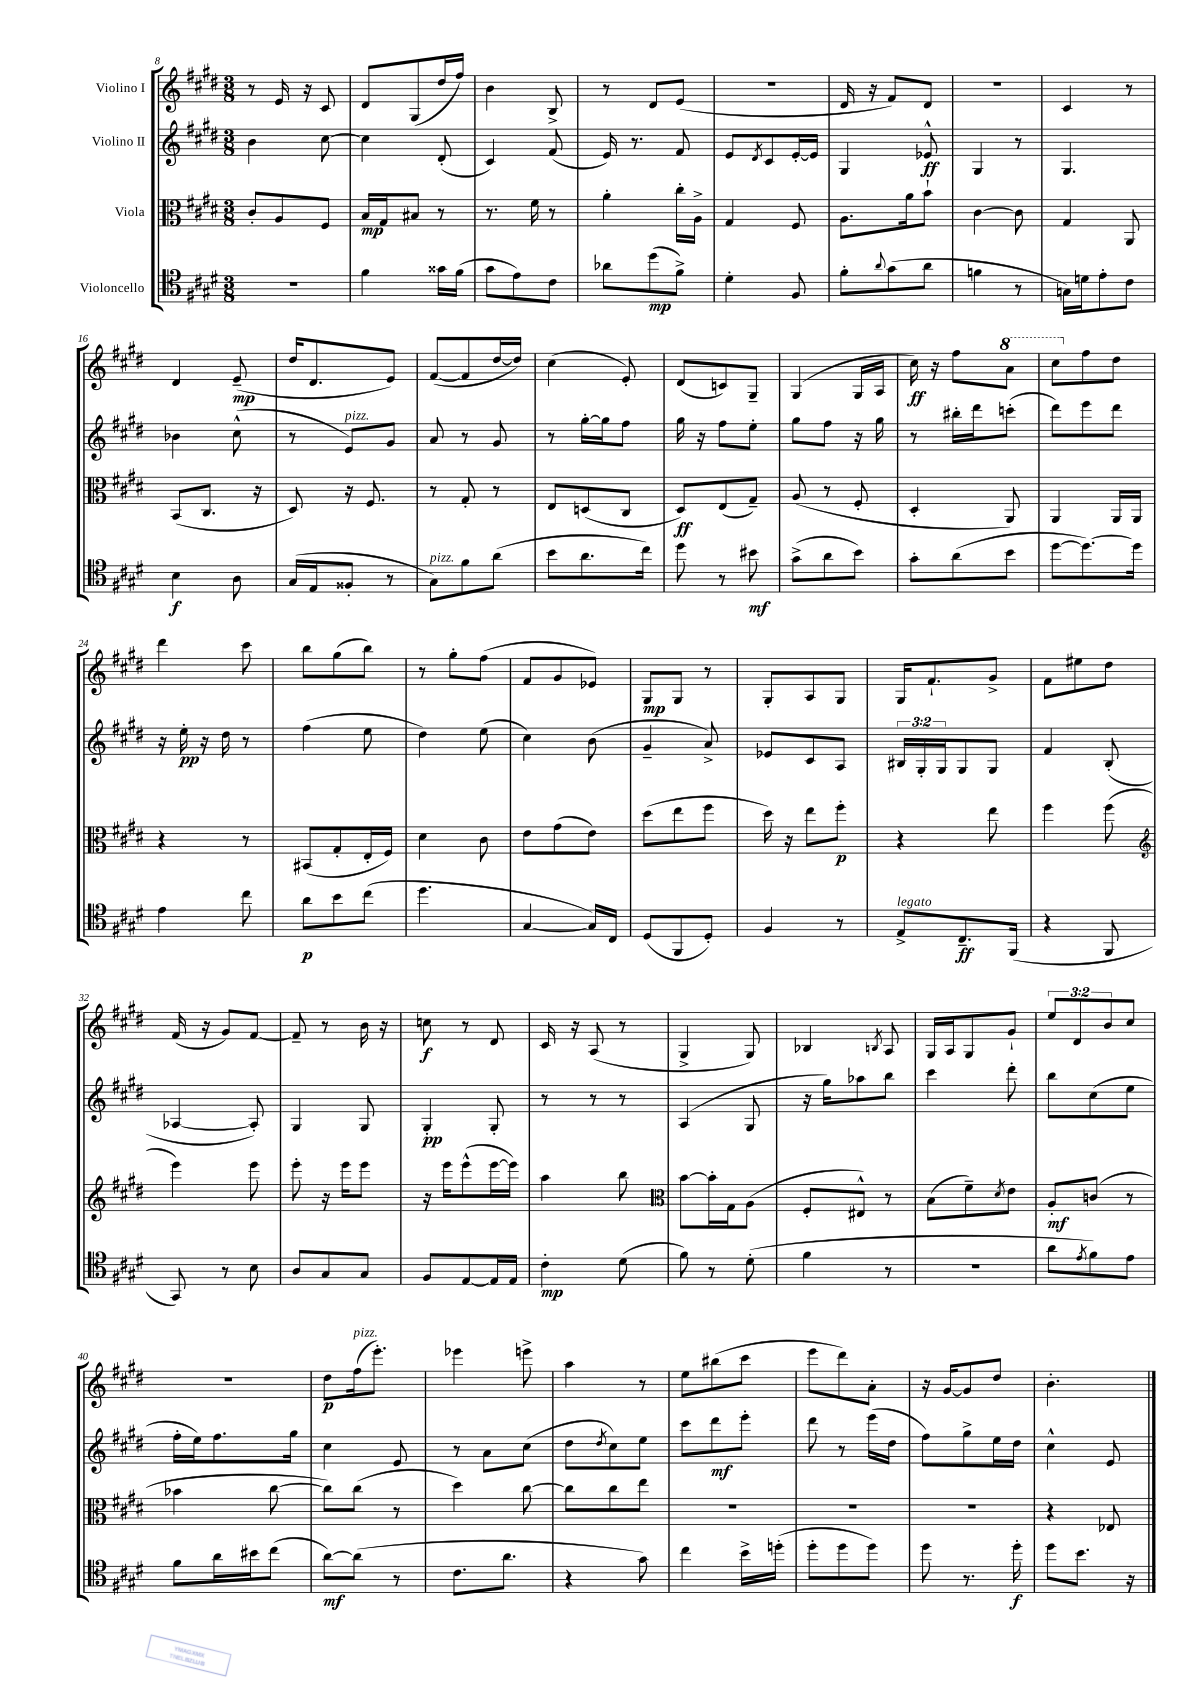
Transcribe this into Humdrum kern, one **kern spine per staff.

**kern	**dynam	**kern	**dynam	**kern	**dynam	**kern	**dynam
*part4	*part4	*part3	*part3	*part2	*part2	*part1	*part1
*staff4	*staff4	*staff3	*staff3	*staff2	*staff2	*staff1	*staff1
*I"Violoncello	*	*I"Viola	*	*I"Violino II	*	*I"Violino I	*
*clefC4	*	*clefC3	*	*clefG2	*	*clefG2	*
*k[f#c#g#d#]	*	*k[f#c#g#d#]	*	*k[f#c#g#d#]	*	*k[f#c#g#d#]	*
*M3/8	*	*M3/8	*	*M3/8	*	*M3/8	*
=8	=8	=8	=8	=8	=8	=8	=8
4.r	.	8c#'/L	.	4b\	.	8r	.
.	.	8A/	.	.	.	16e/	.
.	.	.	.	.	.	16r	.
.	.	8F#/J	.	[8cc#\	.	8c#/	.
=9	=9	=9	=9	=9	=9	=9	=9
4f#\	.	16B/LL	mp	4cc#\]	.	8d#/L	.
.	.	16G#/J	.	.	.	.	.
.	.	8B#X/J	.	.	.	(8G#/	.
16g##X\LL	.	8r	.	(8d#'/	.	16dd#/L	.
(16f#\JJ	.	.	.	.	.	16ff#/JJ)	.
=10	=10	=10	=10	=10	=10	=10	=10
8g#\L	.	8.r	.	4c#/)	.	4b\	.
8e\)	.	.	.	.	.	.	.
.	.	16f#\	.	.	.	.	.
8c#\J	.	8r	.	(8f#/	.	8B^/	.
=11	=11	=11	=11	=11	=11	=11	=11
8a-X\L	.	4a'\	.	16e/)	.	8r	.
.	.	.	.	8.r	.	.	.
(8dd#\	mp	.	.	.	.	8d#/L	.
8f#^\J)	.	16cc#'\LL	.	8f#/	.	(8e/J	.
.	.	16A^\JJ	.	.	.	.	.
=12	=12	=12	=12	=12	=12	=12	=12
4d#'\	.	4G#/	.	8e/L	.	4.r	.
.	.	.	.	8qd#/	.	.	.
.	.	.	.	8c#/	.	.	.
8F#/	.	8F#/	.	[16e'/L	.	.	.
.	.	.	.	16e/JJ]	.	.	.
=13	=13	=13	=13	=13	=13	=13	=13
8f#'\L	.	8.A\L	.	4G#/	.	16d#/	.
.	.	.	.	.	.	16r	.
8qqa/	.	.	.	.	.	.	.
(8g#\	.	.	.	.	.	8f#/L)	.
.	.	16a\k	.	.	.	.	.
8a\J	.	8b`\J	.	8e-X^^/	ff	8d#/J	.
=14	=14	=14	=14	=14	=14	=14	=14
4fn\	.	[4c#\	.	4G#/	.	4.r	.
8r	.	8c#\]	.	8r	.	.	.
=15	=15	=15	=15	=15	=15	=15	=15
16Gn\LL)	.	4G#/	.	4.G#/	.	4c#/	.
16dn\J	.	.	.	.	.	.	.
8e'\	.	.	.	.	.	.	.
8c#\J	.	8AA/	.	.	.	8r	.
!!LO:LB:g=z
=16	=16	=16	=16	=16	=16	=16	=16
4B\	f	(8BB/L	.	4b-X\	.	4d#/	.
.	.	8.C#/J	.	.	.	.	.
8A\	.	.	.	(8cc#^^\	.	(8e~/	mp
.	.	16r	.	.	.	.	.
=17	=17	=17	=17	=17	=17	=17	=17
(16G#/LL	.	8D#/)	.	8r	.	16dd#/KL	.
16E/J	.	.	.	.	.	8.d#/	.
!	!	!	!	!LO:TX:a:i:t=pizz.	!	!	!
8F##X'/J	.	16r	.	8e/L)	.	.	.
.	.	8.F#/	.	.	.	.	.
8r	.	.	.	8g#/J	.	8e/J)	.
=18	=18	=18	=18	=18	=18	=18	=18
!LO:TX:a:i:t=pizz.	!	!	!	!	!	!	!
8G#\L)	.	8r	.	8a/	.	([8f#/L	.
8f#\	.	8G#'/	.	8r	.	8f#/]	.
(8a\J	.	8r	.	8g#/	.	[16dd#/L	.
.	.	.	.	.	.	16dd#/JJ])	.
=19	=19	=19	=19	=19	=19	=19	=19
8b\L	.	8E/L	.	8r	.	(4cc#\	.
8.a\	.	(8Dn/	.	[16gg#'\LL	.	.	.
.	.	.	.	16gg#\J]	.	.	.
.	.	8C#/J	.	8ff#\J	.	8e'/)	.
16cc#\Jk)	.	.	.	.	.	.	.
=20	=20	=20	=20	=20	=20	=20	=20
8dd#\	.	8D#/L)	ff	16gg#\	.	(8d#/L	.
.	.	.	.	16r	.	.	.
8r	.	(8E/	.	8ff#\L	.	8cn/)	.
8b#X\	mf	8G#~/J)	.	8ee'\J	.	8G#~/J	.
=21	=21	=21	=21	=21	=21	=21	=21
(8g#^\L	.	(8A/	.	8gg#\L	.	(4G#/	.
8a\	.	8r	.	8ff#\J	.	.	.
8b\J)	.	8F#'/	.	16r	.	16G#/LL	.
.	.	.	.	16gg#\	.	16A/JJ	.
=22	=22	=22	=22	=22	=22	=22	=22
8g#'\L	.	4D#'/	.	8r	.	16cc#\)	ff
.	.	.	.	.	.	16r	.
(8a\	.	.	.	16bb#X'\LL	.	8ff#\L	.
.	.	.	.	16ddd#\J	.	.	.
*	*	*	*	*	*	*8va	*
8b\J	.	8AA/)	.	(8cccn'\J	.	8aa\J	.
=23	=23	=23	=23	=23	=23	=23	=23
[8dd#\L	.	4AA/	.	8ddd#\L)	.	8ccc#\L	.
*	*	*	*	*	*	*X8va	*
8.dd#\_)	.	.	.	8eee\	.	8ff#\	.
.	.	16AA/LL	.	8ddd#\J	.	8dd#\J	.
16dd#\Jk]	.	16AA/JJ	.	.	.	.	.
!!LO:LB:g=z
=24	=24	=24	=24	=24	=24	=24	=24
4e\	.	4r	.	16r	.	4ddd#\	.
.	.	.	.	16ee'\	pp	.	.
.	.	.	.	16r	.	.	.
.	.	.	.	16dd#\	.	.	.
8cc#\	.	8r	.	8r	.	8ccc#\	.
=25	=25	=25	=25	=25	=25	=25	=25
8a\L	p	(8BB#X/L	.	(4ff#\	.	8bb\L	.
8b\	.	8G#'/	.	.	.	(8gg#\	.
(8cc#\J	.	16E'/L	.	8ee\	.	8bb\J)	.
.	.	16F#/JJ)	.	.	.	.	.
=26	=26	=26	=26	=26	=26	=26	=26
4.dd#\	.	4d#\	.	4dd#\)	.	8r	.
.	.	.	.	.	.	8gg#'\L	.
.	.	8c#\	.	(8ee\	.	(8ff#\J	.
=27	=27	=27	=27	=27	=27	=27	=27
[4G#/	.	8e\L	.	4cc#\)	.	8f#/L	.
.	.	(8g#\	.	.	.	8g#/	.
16G#/LL])	.	8e\J)	.	(8b\	.	8e-X/J)	.
16C#/JJ	.	.	.	.	.	.	.
=28	=28	=28	=28	=28	=28	=28	=28
(8D#/L	.	(8dd#\L	.	4g#~/	.	8G#/L	mp
8FF#/	.	8ee\	.	.	.	8G#/J	.
8D#'/J)	.	8ff#\J	.	8a^/)	.	8r	.
=29	=29	=29	=29	=29	=29	=29	=29
4F#/	.	16dd#\)	.	8e-X/L	.	8G#'/L	.
.	.	16r	.	.	.	.	.
.	.	8ee\L	.	8c#/	.	8A/	.
8r	.	8ff#'\J	p	8A/J	.	8G#/J	.
=30	=30	=30	=30	=30	=30	=30	=30
!LO:TX:a:i:t=legato	!	!	!	!	!	!	!
8E^/L	.	4r	.	24B#X/LL	.	16G#/KL	.
.	.	.	.	24G#'/	.	.	.
.	.	.	.	.	.	8.f#`/	.
.	.	.	.	24G#/J	.	.	.
8.C#~/	ff	.	.	8G#/	.	.	.
.	.	8ee\	.	8G#/J	.	8g#^/J	.
(16FF#/Jk	.	.	.	.	.	.	.
=31	=31	=31	=31	=31	=31	=31	=31
4r	.	4ff#\	.	4f#/	.	8f#\L	.
.	.	.	.	.	.	8ee#X\	.
8FF#/	.	(8ff#\	.	(8B'/	.	8dd#\J	.
!!LO:LB:g=z
=32	=32	=32	=32	=32	=32	=32	=32
*	*	*clefG2	*	*	*	*	*
8GG#/)	.	4eee\)	.	[4A-X/	.	(16f#/	.
.	.	.	.	.	.	16r	.
8r	.	.	.	.	.	8g#/L)	.
8B\	.	8eee\	.	8A-'/])	.	[8f#/J	.
=33	=33	=33	=33	=33	=33	=33	=33
8A/L	.	8eee'\	.	4G#/	.	8f#~/]	.
8G#/	.	16r	.	.	.	8r	.
.	.	16eee\KL	.	.	.	.	.
8G#/J	.	8eee\J	.	8G#/	.	16b\	.
.	.	.	.	.	.	16r	.
=34	=34	=34	=34	=34	=34	=34	=34
8F#/L	.	16r	.	4G#'/	pp	8ccn\	f
.	.	16eee\KL	.	.	.	.	.
[8E/	.	(8eee^^\	.	.	.	8r	.
16E/L]	.	[16eee\L	.	8G#'/	.	8d#/	.
16E/JJ	.	16eee\JJ])	.	.	.	.	.
=35	=35	=35	=35	=35	=35	=35	=35
4c#'\	mp	4aa\	.	8r	.	16c#/	.
.	.	.	.	.	.	16r	.
.	.	.	.	8r	.	(8A/	.
(8d#\	.	8bb\	.	8r	.	8r	.
=36	=36	=36	=36	=36	=36	=36	=36
*	*	*clefC3	*	*	*	*	*
8f#\)	.	[8b\L	.	(4A/	.	4G#^/	.
8r	.	16b'\L]	.	.	.	.	.
.	.	16G#\J	.	.	.	.	.
(8d#'\	.	(8A\J	.	8G#/	.	8G#/)	.
=37	=37	=37	=37	=37	=37	=37	=37
4f#\	.	8F#'/L	.	16r	.	4B-X/	.
.	.	.	.	16gg#\KL)	.	.	.
.	.	8E#X^^/J)	.	8aa-X\	.	.	.
.	.	.	.	.	.	8qBn/	.
8r	.	8r	.	8bb\J	.	8A/	.
=38	=38	=38	=38	=38	=38	=38	=38
4.r	.	(8B\L	.	4ccc#\	.	16G#/LL	.
.	.	.	.	.	.	16A/J	.
.	.	8f#~\)	.	.	.	8G#/	.
.	.	8qd#/	.	.	.	.	.
.	.	8e\J	.	8ddd#'\	.	8g#`/J	.
=39	=39	=39	=39	=39	=39	=39	=39
8a\L	.	8A'/L	mf	8bb\L	.	12ee/L	.
.	.	.	.	.	.	12d#/	.
8qe/	.	.	.	.	.	.	.
8f#\)	.	(8cn/J	.	(8cc#\	.	.	.
.	.	.	.	.	.	12b/	.
8e\J	.	8r	.	8ee\J	.	8cc#/J	.
!!LO:LB:g=z
=40	=40	=40	=40	=40	=40	=40	=40
8f#\L	.	4b-X\	.	16ff#'\LL	.	4.r	.
.	.	.	.	16ee\J)	.	.	.
16a\L	.	.	.	8.ff#\	.	.	.
16b#X\J	.	.	.	.	.	.	.
(8cc#\J	.	[8cc#\	.	.	.	.	.
.	.	.	.	16gg#\Jk	.	.	.
=41	=41	=41	=41	=41	=41	=41	=41
[8a\L)	mf	8cc#\L])	.	4cc#\	.	8dd#\L	p
!	!	!	!	!	!	!LO:TX:a:i:t=pizz.	!
(8a\J]	.	(8cc#\J	.	.	.	(16ff#\k	.
.	.	.	.	.	.	8.eee'\J)	.
8r	.	8r	.	8e/	.	.	.
=42	=42	=42	=42	=42	=42	=42	=42
8.c#\L	.	4dd#\)	.	8r	.	4eee-X\	.
.	.	.	.	8a\L	.	.	.
8.a\J	.	.	.	.	.	.	.
.	.	[8cc#\	.	(8cc#\J	.	8eeen^\	.
=43	=43	=43	=43	=43	=43	=43	=43
4r	.	8cc#\L]	.	8dd#\L	.	4aa\	.
.	.	.	.	8qdd#/	.	.	.
.	.	8cc#\	.	8cc#\)	.	.	.
8g#\)	.	8ee\J	.	8ee\J	.	8r	.
=44	=44	=44	=44	=44	=44	=44	=44
4cc#\	.	4.r	.	8ccc#\L	.	8ee\L	.
.	.	.	.	8ddd#\	mf	(8bb#X\	.
16b^\LL	.	.	.	8eee'\J	.	8ccc#\J	.
(16ddn'\JJ	.	.	.	.	.	.	.
=45	=45	=45	=45	=45	=45	=45	=45
8dd#'\L	.	4.r	.	8ddd#\	.	8eee\L	.
8dd#\	.	.	.	8r	.	8ddd#\)	.
8dd#\J)	.	.	.	(16eee\LL	.	8a'\J	.
.	.	.	.	16dd#\JJ	.	.	.
=46	=46	=46	=46	=46	=46	=46	=46
8dd#\	.	4.r	.	8ff#\L)	.	16r	.
.	.	.	.	.	.	[16g#/KL	.
8.r	.	.	.	8gg#^\	.	8g#/]	.
.	.	.	.	16ee\L	.	8dd#/J	.
16dd#'\	f	.	.	16dd#\JJ	.	.	.
=47	=47	=47	=47	=47	=47	=47	=47
8dd#\L	.	4r	.	4cc#^^\	.	4.b'\	.
8.b\J	.	.	.	.	.	.	.
.	.	8E-X/	.	8e/	.	.	.
16r	.	.	.	.	.	.	.
==	==	==	==	==	==	==	==
*-	*-	*-	*-	*-	*-	*-	*-
